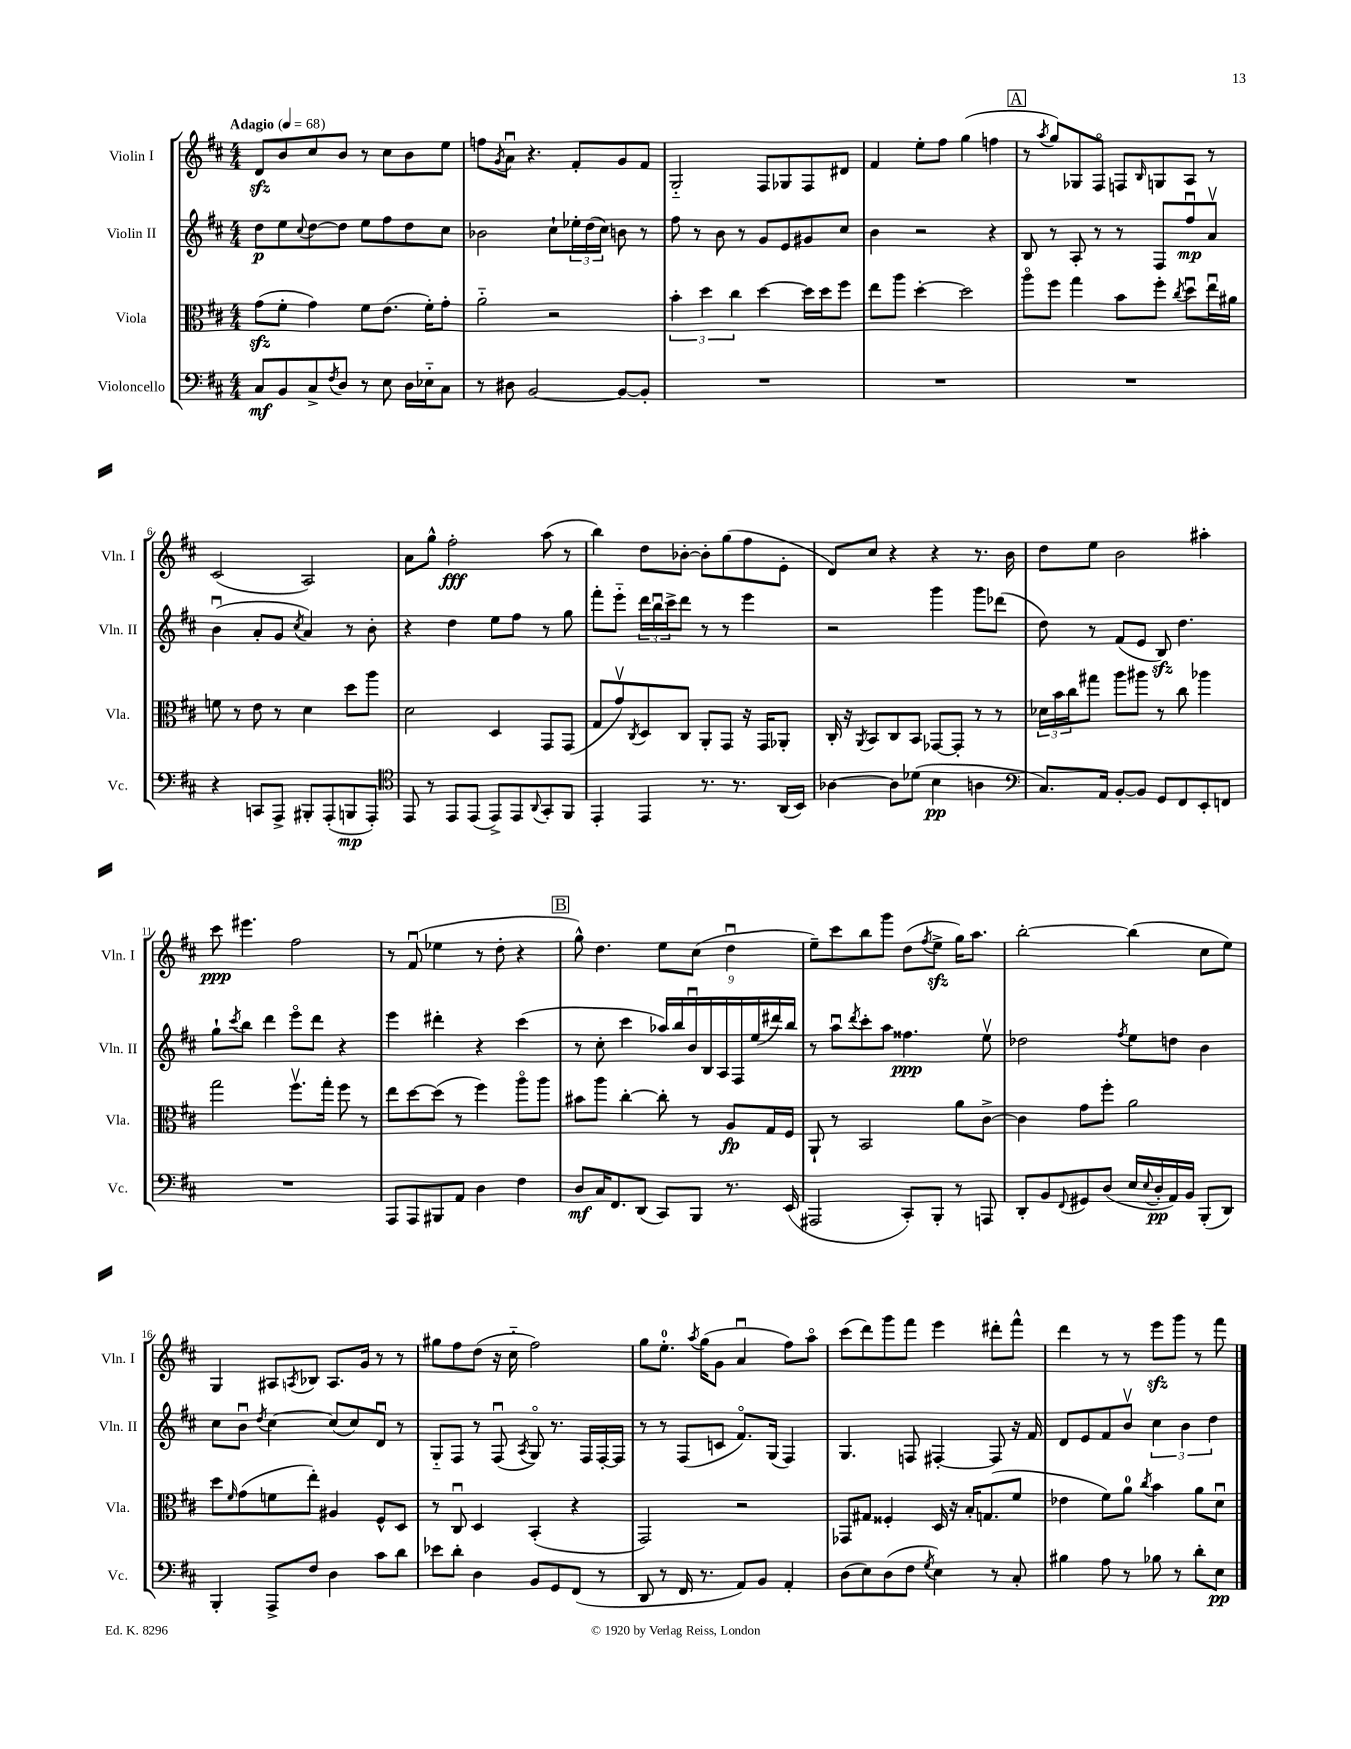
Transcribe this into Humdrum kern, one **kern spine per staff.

**kern	**kern	**kern	**kern
*staff4	*staff3	*staff2	*staff1
*clefF4	*clefC3	*clefG2	*clefG2
*k[f#c#]	*k[f#c#]	*k[f#c#]	*k[f#c#]
*M4/4	*M4/4	*M4/4	*M4/4
*MM68	*MM68	*MM68	*MM68
8C#/L	(8g\L	8dd\L	8d/L
8BB/	8f#'\J	8ee\	8b/
.	.	8qqcc#/	.
8C#^/	4g\)	[8dd\	8cc#/
8qF#/	.	.	.
8D/J	.	8dd\]J	8b/J
8r	8f#\L	8ee\L	8r
8E\	(8.e\J	8ff#\	8cc#\L
16D\LL	.	8dd\	8b\
16E-'~\J	16f#'\LK)	.	.
8C#\J	8g'\J	8cc#\J	8ee\J
=	=	=	=
8r	2a'~\	2b-\	8ff\L
.	.	.	8qg/
8D#\	.	.	8au\J
[2BB/	.	.	4.r
.	2r	8cc#`\L	.
.	.	24ee-'\L	8f#'/L
.	.	(24dd\	.
.	.	24cc#\JJ)	.
8BB/_L	.	8b\	8g/
8BB'/]J	.	8r	8f#/J
=	=	=	=
1r	6b'\	8ff#\	2G'~/
.	.	8r	.
.	6dd\	.	.
.	.	8b\	.
.	6cc#\	.	.
.	.	8r	.
.	[4dd\	8g/L	8F#/L
.	.	8e/	8G-/
.	16dd\]LL	8g#/	8F#/
.	16dd\J	.	.
.	8ff#\J	8cc#/J	8d#/J
=	=	=	=
1r	8ee\L	4b\	4f#/
.	8aa\J	.	.
.	[4dd'\	2r	8ee'\L
.	.	.	8ff#\J
.	2dd\]	.	(4gg\
.	.	4r	4ff\
=	=	=	=
1r	8aao\L	8B/	8r
.	.	.	8qaa/
.	8ff#\J	8r	8gg/L)
.	4gg\	8A'/	8G-/
.	.	8r	8F#o/J
.	8b\L	8r	8F/L
.	.	.	16qqB/
.	8ff#'\J	8F#/L	8G/
.	8qcc#/	.	.
.	8ddu\L	8ff#u/	8A/J
.	16eeu\L	8av/J	8r
.	16a#\JJ	.	.
=	=	=	=
4r	8f\	(4bu\	(2c#/
.	8r	.	.
8CC/L	8e\	8a'/L	.
8AAA^/J	8r	8g/J	.
.	.	8qcc#/	.
8BBB#'/L	4d\	4a/)	2A/)
(8AAA'/	.	.	.
8BBB/	8dd\L	8r	.
8AAA'/J)	8aa\J	8b'\	.
=	=	=	=
*clefC4	*	*	*
8EE/	2d\	4r	8a\L
8r	.	.	8gg^^\J
8EE/L	.	4dd\	2ff#'\
(8EE/J	.	.	.
8EE^/L)	4D/	8ee\L	.
8EE/	.	8ff#\J	.
8qqAA/	.	.	.
8GG'/	8GG/L	8r	(8aa\
8FF#/J	(8GG/J	8gg\	8r
=	=	=	=
4EE'/	8G/L	8fff#'\L	4bb\)
.	8gv/)	8eee'~\J	.
.	8qC#/	.	.
4EE/	8D/	24ddd\LL	8dd\L
.	.	24bbu\	.
.	.	24ccc#^\J	.
.	8C#/J	8ddd\J	[8b-'\J
8.r	8AA'/L	8r	8b-'\]L
.	8GG/J	8r	(8gg\
8.r	.	.	.
.	16r	4eee\	8ff#\
.	16GG/LK	.	.
(16AA/LL	8AA-'/J	.	8e'\J
16BB/JJ)	.	.	.
=	=	=	=
[4A-\	16C#'/	2r	8d/L)
.	16r	.	.
.	8qAA/	.	.
.	8BB/L	.	8cc#/J
8A-\]L	8C#/	.	4r
(8d-\J	8BB/J	.	.
4B\	[8GG-/L	4ggg\	4r
.	8GG-'/]J	.	.
4A\	8r	8ggg\L	8.r
.	8r	(8ddd-\J	.
.	.	.	16b\
=	=	=	=
*clefF4	*	*	*
8.C#/L)	24d-\LL	8dd\)	8dd\L
.	24b\	.	.
.	24cc#\J	.	.
.	8gg#\J	8r	8ee\J
16AA/Jk	.	.	.
[8BB'/L	8aa\L	(8f#/L	2b\
8BB/]J	8aa#\J	8e/J	.
8GG/L	8r	8B/)	.
8FF#/	8cc#\	4.dd\	.
8EE'/	4aa-\	.	4aa#'\
8FF/J	.	.	.
=	=	=	=
1r	2gg\	8gg`\L	8ccc#\
.	.	8qccc#/	.
.	.	8bb\J	4.eee#\
.	.	4ddd\	.
.	8.ff#v\L	8eeeo\L	2ff#\
.	.	8ddd\J	.
.	16gg'\Jk	.	.
.	8ff#\	4r	.
.	8r	.	.
=	=	=	=
8AAA/L	8ee\L	4eee\	8r
8AAA/	[8dd\	.	(8f#u/
8BBB#/	(8dd\]J	4ddd#'\	4ee-\
8AA/J	8r	.	.
4D\	4ff#\)	4r	8r
.	.	.	8dd'\
4F#\	8aao\L	(4ccc#\	4r
.	8aa\J	.	.
=	=	=	=
8D/L	8b#\L	8r	8gg^^\)
16C#/K	8aa\J	8cc#'\	4.dd\
8.FF#/	.	.	.
.	[4cc#'\	4ccc#\	.
(8DD/J	.	.	.
8CC#/L)	8cc#'\]	18aa-/LL)	8ee\L
.	.	18bb/	.
.	.	18bu/	.
8BBB/J	8r	.	(8cc#\J
.	.	18B/	.
.	.	18A/	.
8.r	8A/L	.	4ddu\
.	.	18F#/	.
.	.	(18ee/	.
.	16G/L	.	.
.	.	18ddd#/)	.
(16EE/	16F#/JJ	.	.
.	.	18bb/JJ	.
=	=	=	=
2AAA#/	8AA`/	8r	8ee~\L)
.	8r	8aau\L	8ccc#\
.	.	8qddd/	.
.	2BB/	8ccc#'\	8bb\
.	.	8aa\J	8ggg\J
8CC#'/L)	.	4.ff##\	(8dd\L
.	.	.	8qff#/
8BBB'/J	.	.	8ee^\J
8r	8a\L	.	16gg\LK)
.	.	.	8.aa\J
8AAA/	[8c#^\J	8eev\	.
=	=	=	=
8DD'/L	4c#\]	2dd-\	[2bb'\
8BB/	.	.	.
8qqFF#/	.	.	.
8GG#/	8g\L	.	.
(8D/J	8ff#'\J	.	.
.	.	8qff#/	.
16E/LL	2a\	8ee\L	(4bb\]
8qqE/	.	.	.
16D'/	.	.	.
16AA/)	.	8dd\J	.
16BB/JJ	.	.	.
(8BBB'/L	.	4b\	8cc#\L
8DD/J)	.	.	8ee\J)
=	=	=	=
4BBB'/	8dd\L	8cc#\L	4G/
.	16qqf#/	.	.
.	(8g\	8bu\J	.
.	.	8qdd/	.
8AAA^/L	8f\	[4cc#\	8A#/L
.	.	.	8qA/
8F#/J	8ee'\J)	.	8B-/J
4D\	4A#/	(8cc#/]L	8.A/L
.	.	8cc#/)	.
.	.	.	16g/Jk
8c#\L	8F#^^/L	8du/J	8r
8d\J	8D/J	8r	8r
=	=	=	=
8e-\L	8r	8G'~/L	8gg#\L
8d'\J	8C#u/	8F#/J	8ff#\
4D\	4D/	8r	(8dd\J
.	.	(8F#u/	16r
.	.	.	16cc#'~\
.	.	8qA/	.
8BB/L	(4BB'/	8Go/)	2ff#\)
8GG/	.	8.r	.
(8FF#/J	4r	.	.
.	.	16F#/LL	.
8r	.	[16F#'/	.
.	.	16F#/]JJ	.
=	=	=	=
8DD/	2GG/)	8r	8gg\L
8r	.	8r	8.ee'\J
16FF#/	.	(8F#/L	.
.	.	.	8qaa/
8.r	.	.	(16gg\LK
.	.	8c/J	8g\J
8AA/L)	2r	8.f#o/L)	4au/
8BB/J	.	.	.
.	.	(16G/Jk	.
4AA'/	.	4F#/)	8ff#\L)
.	.	.	8aao\J
=	=	=	=
(8D\L	8GG-/L	4.G/	(8ccc#\L
8E\)	8G#/J	.	8ddd\)
(8D\	4F##'/	.	8ggg\
8F#\J	.	8F/	8fff#\J
8qG/	.	.	.
4E\)	16D/	[4F#'/	4eee\
.	16r	.	.
.	16B'/LK	.	.
.	(8.G/	.	.
8r	.	8F#/]	8ddd#'\L
8C#'/	8f#/J	16r	8fff#^^\J
.	.	16f#/	.
=	=	=	=
4B#\	4e-\	8d/L	4ddd\
.	.	8e/	.
8A\	8f#\L)	8f#/	8r
8r	8a\J	8bv/J	8r
.	8qcc#/	.	.
8B-\	4b\	6cc#\	8eee\L
8r	.	.	8ggg\J
.	.	6b\	.
8d'\L	8a\L	.	8r
.	.	6dd\	.
8E\J	8du\J	.	8fff#\
==	==	==	==
*-	*-	*-	*-
